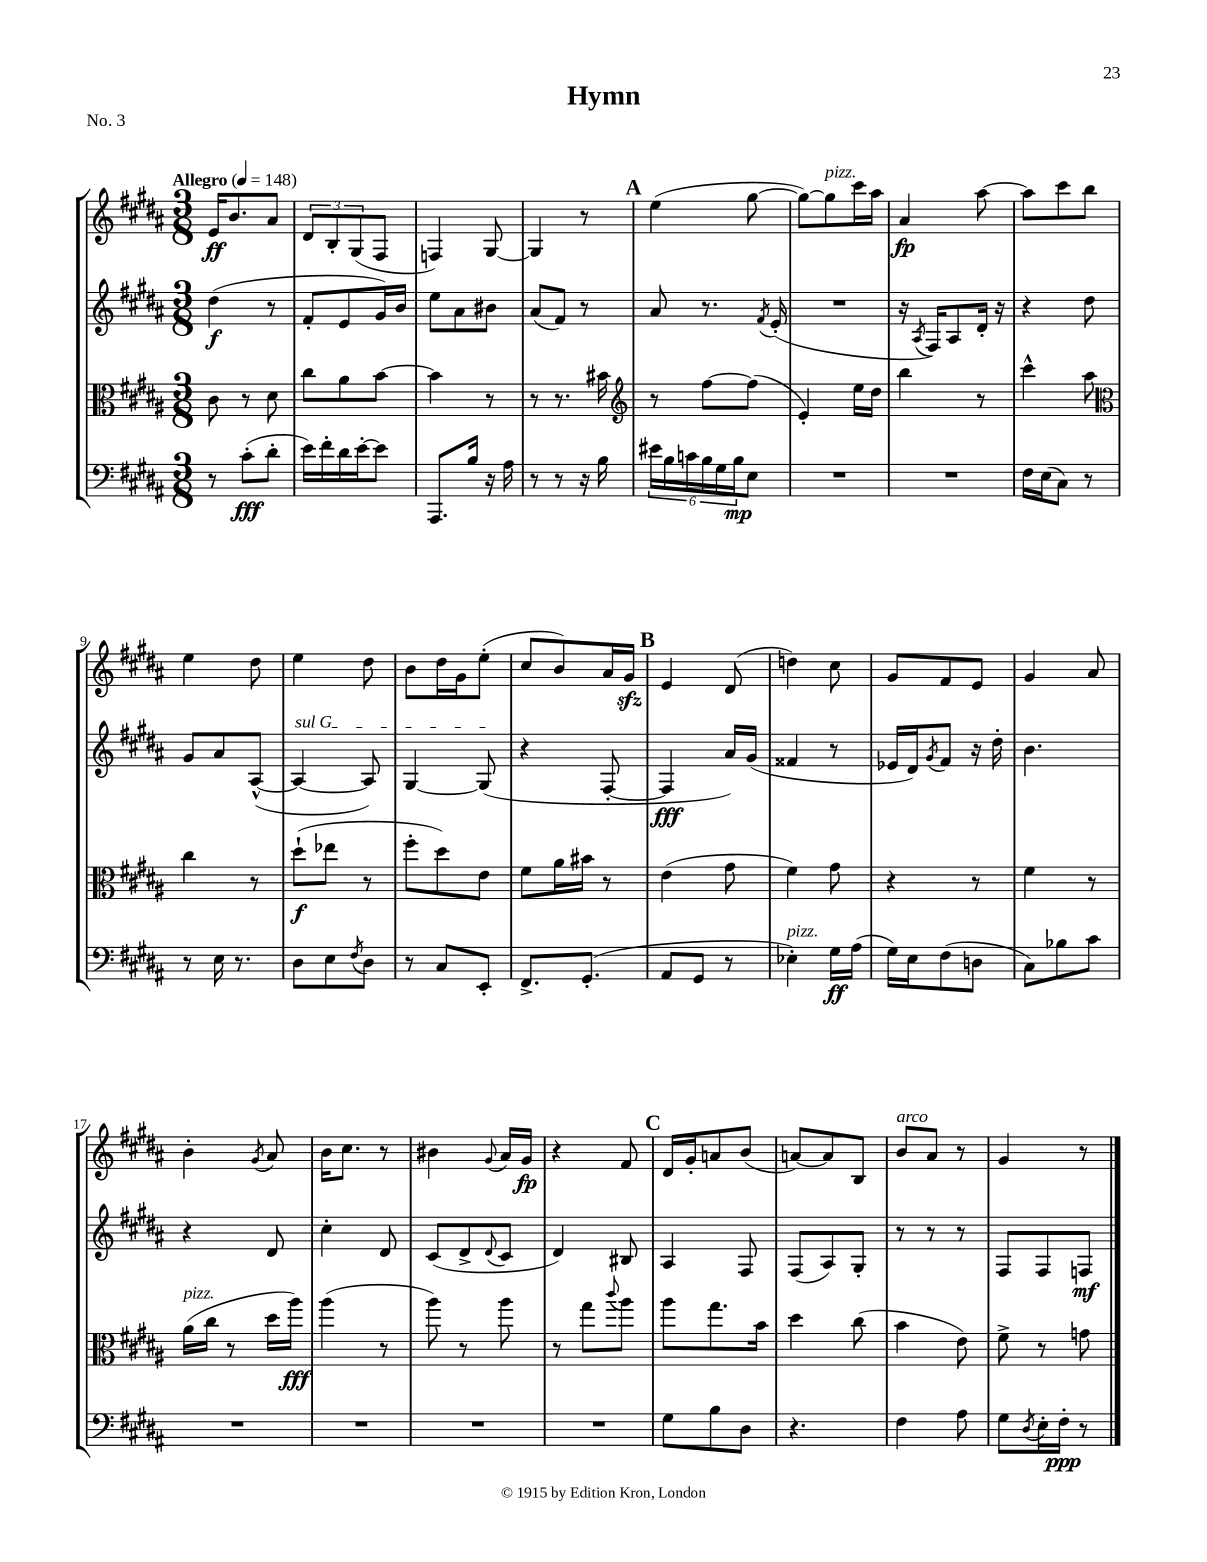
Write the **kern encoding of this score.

**kern	**kern	**kern	**kern
*staff4	*staff3	*staff2	*staff1
*clefF4	*clefC3	*clefG2	*clefG2
*k[f#c#g#d#a#]	*k[f#c#g#d#a#]	*k[f#c#g#d#a#]	*k[f#c#g#d#a#]
*M3/8	*M3/8	*M3/8	*M3/8
*MM148	*MM148	*MM148	*MM148
8r	8c#	(4dd#	16e
.	.	.	8.b
(8c#'	8r	.	.
8d#'	8d#	8r	8a#
=	=	=	=
16e)	8cc#	8f#'	12d#
16f#'	.	.	.
.	.	.	12B'
16d#	8a#	8e	.
.	.	.	(12G#
[16e'	.	.	.
8e]	[8b	16g#)	8F#
.	.	16b	.
=	=	=	=
8.AAA#	4b]	8ee	4F)
.	.	8a#	.
16B	.	.	.
16r	8r	8b#	[8G#
16A#	.	.	.
=	=	=	=
8r	8r	(8a#	4G#]
8r	8.r	8f#)	.
16r	.	8r	8r
16B	16b#	.	.
=	=	=	=
*	*clefG2	*	*
24e#	8r	8a#	(4ee
24B	.	.	.
24c	.	.	.
24B	[8ff#	8.r	.
24G#	.	.	.
24B	.	.	.
8E	(8ff#]	.	[8gg#
.	.	8qf#	.
.	.	(16e'	.
=	=	=	=
4.r	4e')	4.r	8gg#_)
.	.	.	8gg#]
.	16ee	.	16ccc#
.	16dd#	.	16aa#
=	=	=	=
4.r	4bb	16r	4a#
.	.	8qA#	.
.	.	16F#)	.
.	.	8A#	.
.	8r	16d#'	[8aa#
.	.	16r	.
=	=	=	=
16F#	4ccc#^^	4r	8aa#]
(16E	.	.	.
8C#)	.	.	8ccc#
8r	8aa#	8dd#	8bb
=	=	=	=
*	*clefC3	*	*
8r	4cc#	8g#	4ee
16E	.	8a#	.
8.r	.	.	.
.	8r	([8A#^^	8dd#
=	=	=	=
8D#	(8dd#`	4A#_	4ee
8E	8ee-	.	.
8qF#	.	.	.
8D#	8r	8A#])	8dd#
=	=	=	=
8r	8ff#'	[4G#	8b
8C#	8dd#)	.	16dd#
.	.	.	16g#
8EE'	8e	(8G#]	(8ee'
=	=	=	=
8.FF#^	8f#	4r	8cc#
.	16a#	.	8b)
(8.GG#'	16b#	.	.
.	8r	[8F#'	16a#
.	.	.	16g#
=	=	=	=
8AA#	(4e	4F#]	4e
8GG#	.	.	.
8r	8g#	16a#)	(8d#
.	.	(16g#	.
=	=	=	=
4E-')	4f#)	4f##	4dd)
16G#	8g#	8r	8cc#
(16A#	.	.	.
=	=	=	=
16G#)	4r	16e-	8g#
16E	.	16d#)	.
.	.	8qg#	.
(8F#	.	8f#	8f#
8D	8r	16r	8e
.	.	16dd#'	.
=	=	=	=
8C#)	4f#	4.b	4g#
8B-	.	.	.
8c#	8r	.	8a#
=	=	=	=
4.r	(16a#	4r	4b'
.	16cc#	.	.
.	8r	.	.
.	.	.	8qg#
.	16dd#	8d#	8a#
.	16aa#)	.	.
=	=	=	=
4.r	(4aa#	4cc#'	16b
.	.	.	8.cc#
.	8r	8d#	8r
=	=	=	=
4.r	8aa#)	(8c#	4b#
.	8r	8d#^	.
.	.	8qqd#	8qqg#
.	8aa#	8c#	16a#
.	.	.	16g#
=	=	=	=
4.r	8r	4d#)	4r
.	8gg#	.	.
.	8qqccc#	.	.
.	8aa#	8B#	8f#
=	=	=	=
8G#	8aa#	4A#	16d#
.	.	.	16g#'
8B	8.gg#	.	8a
8D#	.	8F#	(8b
.	16b	.	.
=	=	=	=
4.r	4dd#	(8F#	[8a)
.	.	8A#)	8a]
.	(8cc#	8G#'	8B
=	=	=	=
4F#	4b	8r	8b
.	.	8r	8a#
8A#	8e)	8r	8r
=	=	=	=
8G#	8f#^	8F#	4g#
8qD#	.	.	.
16E'	8r	8F#	.
16F#'	.	.	.
8r	8g	8F	8r
==	==	==	==
*-	*-	*-	*-
